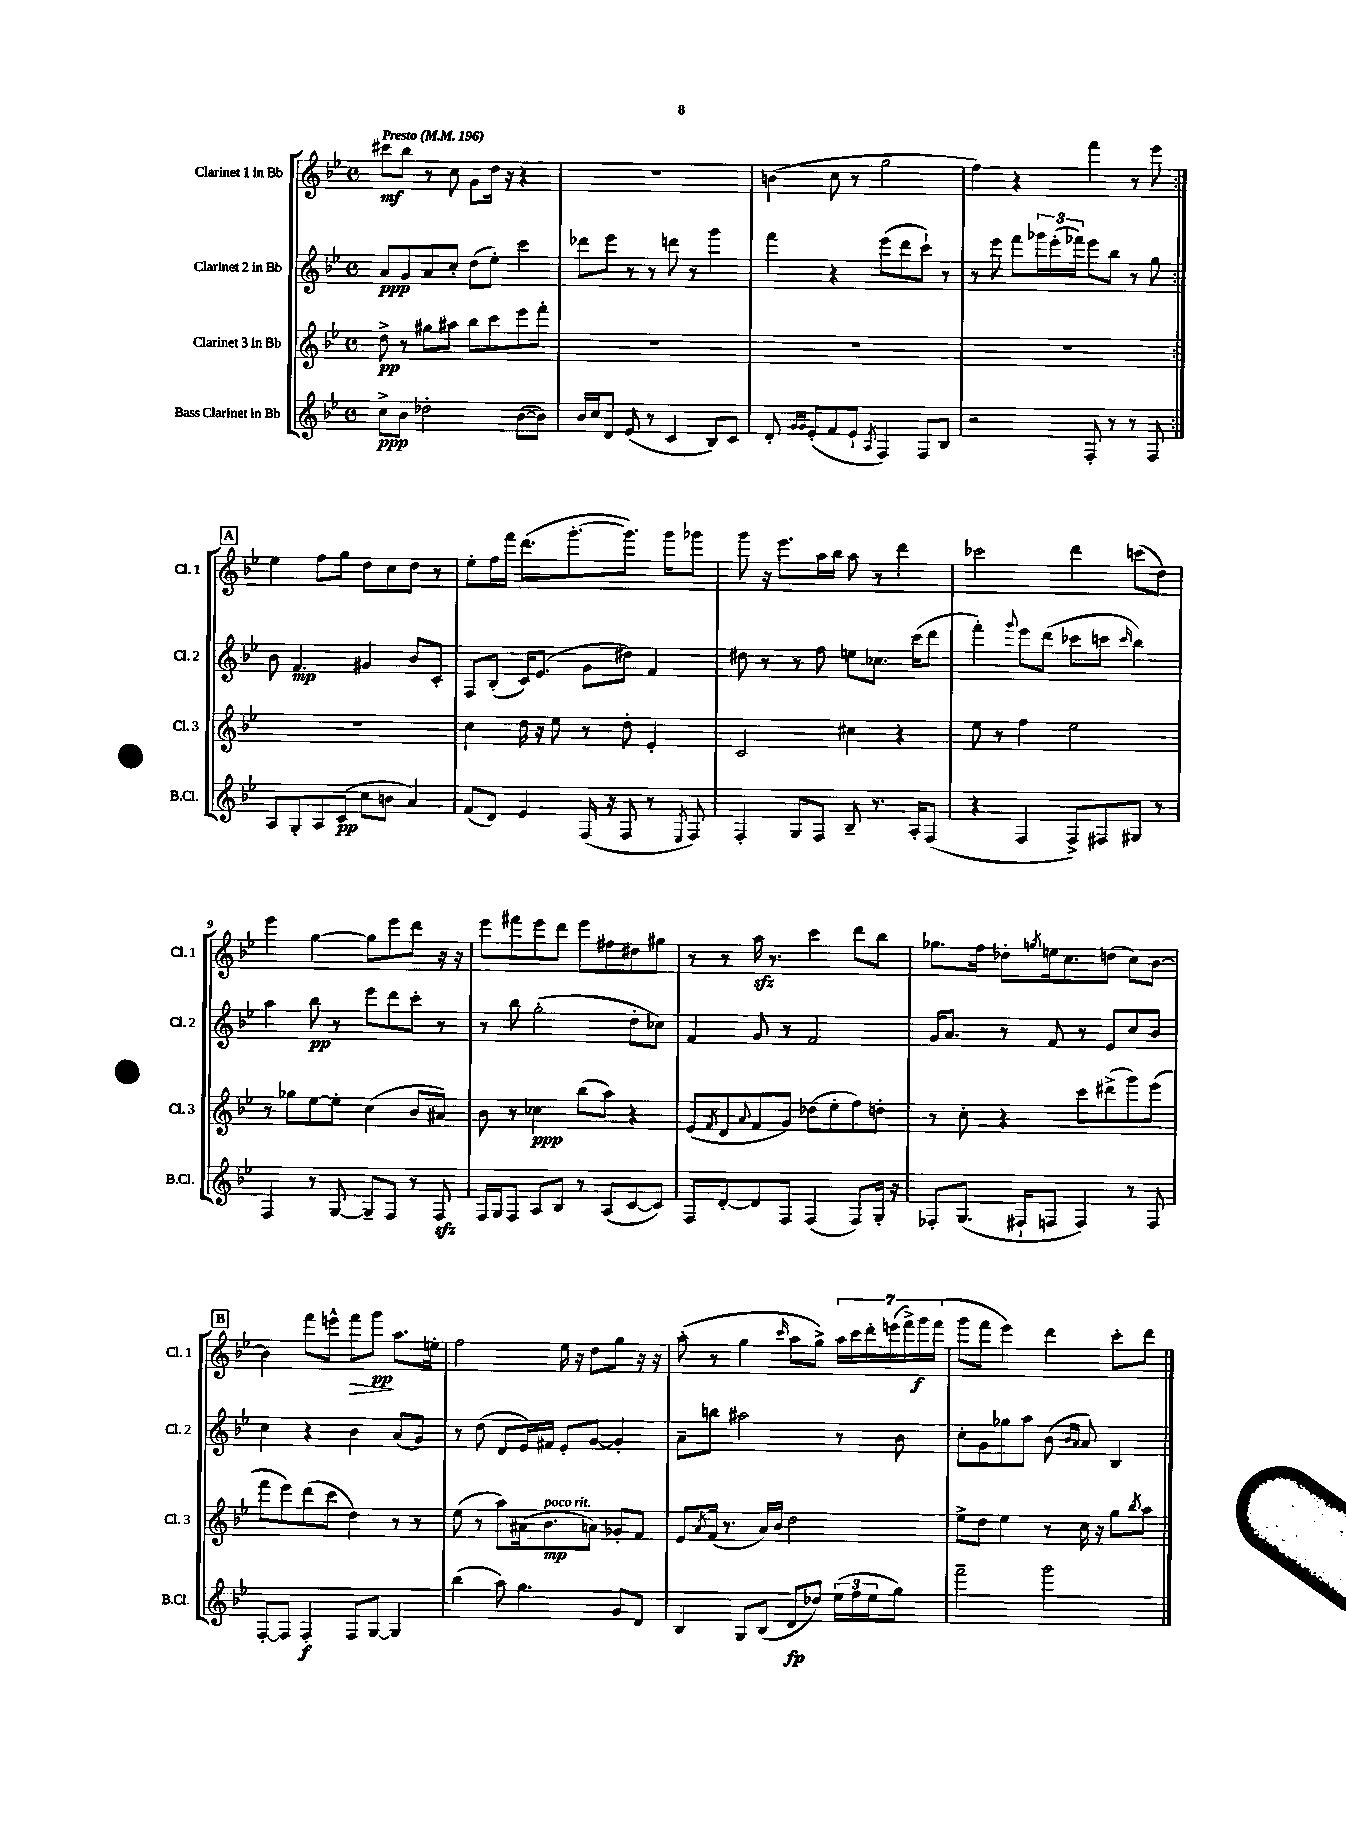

**kern	**dynam	**kern	**dynam	**kern	**dynam	**kern	**dynam
*part4	*part4	*part3	*part3	*part2	*part2	*part1	*part1
*staff4	*staff4	*staff3	*staff3	*staff2	*staff2	*staff1	*staff1
*I"Bass Clarinet in Bb	*	*I"Clarinet 3 in Bb	*	*I"Clarinet 2 in Bb	*	*I"Clarinet 1 in Bb	*
*I'B.Cl.	*	*I'Cl. 3	*	*I'Cl. 2	*	*I'Cl. 1	*
*clefG2	*	*clefG2	*	*clefG2	*	*clefG2	*
*k[b-e-]	*	*k[b-e-]	*	*k[b-e-]	*	*k[b-e-]	*
*M4/4	*	*M4/4	*	*M4/4	*	*M4/4	*
*met(c)	*	*met(c)	*	*met(c)	*	*met(c)	*
*MM196	*	*MM196	*	*MM196	*	*MM196	*
=1	=1	=1	=1	=1	=1	=1	=1
!	!	!	!	!	!	!LO:TX:a:B:t=Presto	!
8cc^\L	ppp	8dd^\	pp	8a/L	ppp	8ccc#X\L	mf
8b-\J	.	8r	.	8g/	.	8bb-\J	.
2dd-X'\	.	8gg#X\L	.	8a/	.	8r	.
.	.	8aa#X\J	.	8cc'/J	.	8cc\	.
.	.	8bb-\L	.	(8dd\L	.	8g\L	.
.	.	8ccc\	.	8ee-'\J)	.	16dd\Jk	.
.	.	.	.	.	.	16r	.
([8b-\L	.	8eee-\	.	4ccc\	.	4r	.
8b-\J])	.	8fff'\J	.	.	.	.	.
=2	=2	=2	=2	=2	=2	=2	=2
16b-/LL	.	1r	.	8ddd-X\L	.	1r	.
16cc/J	.	.	.	.	.	.	.
8d/J	.	.	.	8eee-\J	.	.	.
(8e-/	.	.	.	8r	.	.	.
8r	.	.	.	8r	.	.	.
4c/	.	.	.	8dddn\	.	.	.
.	.	.	.	8r	.	.	.
8B-/L)	.	.	.	4ggg\	.	.	.
8c/J	.	.	.	.	.	.	.
=3	=3	=3	=3	=3	=3	=3	=3
8d'/	.	1r	.	4fff\	.	(4bn\	.
16qqg/LL	.	.	.	.	.	.	.
16qqg/JJ	.	.	.	.	.	.	.
(8e-'/L	.	.	.	.	.	.	.
8f/	.	.	.	4r	.	8cc\	.
8e-`/J	.	.	.	.	.	8r	.
8qA/	.	.	.	.	.	.	.
4F/)	.	.	.	(8eee-\L	.	2gg\	.
.	.	.	.	8ddd\	.	.	.
8F/L	.	.	.	8ccc`\J)	.	.	.
8B-/J	.	.	.	8r	.	.	.
=4	=4	=4	=4	=4	=4	=4	=4
2r	.	1r	.	8r	.	4ff\)	.
.	.	.	.	8eee-\	.	.	.
.	.	.	.	8fff\L	.	4r	.
.	.	.	.	24ggg-X\L	.	.	.
.	.	.	.	(24eee-'\	.	.	.
.	.	.	.	24fff-X\JJ)	.	.	.
8F'/	.	.	.	8eee-\L	.	4fff\	.
8r	.	.	.	8bb-\J	.	.	.
8r	.	.	.	8r	.	8r	.
8F/	.	.	.	8gg\	.	8eee-\	.
!!LO:LB:g=z
!!LO:REH:place=s1:t=A
=5:|!	=5:|!	=5:|!	=5:|!	=5:|!	=5:|!	=5:|!	=5:|!
8A/L	.	1r	.	8b-\	.	4ee-\	.
8G'/	.	.	.	4.f/	mp	.	.
8A/	.	.	.	.	.	8ff\L	.
(8c/J	pp	.	.	.	.	8gg\J	.
8cc\L	.	.	.	4g#X/	.	8dd\L	.
8bn\J	.	.	.	.	.	8cc\	.
4a/)	.	.	.	8b-/L	.	8dd\J	.
.	.	.	.	8c'/J	.	8r	.
=6	=6	=6	=6	=6	=6	=6	=6
(8f/L	.	4cc\	.	8F/L	.	8ee-'\L	.
8d/J)	.	.	.	(8B-'/J	.	16ff\L	.
.	.	.	.	.	.	16fff\JJ	.
4e-/	.	16dd\	.	16c/KL)	.	(8.ddd\L	.
.	.	16r	.	(8.e-/J	.	.	.
.	.	8ee-\	.	.	.	.	.
.	.	.	.	.	.	[8.ggg'\	.
(16F/	.	8r	.	8g\L	.	.	.
16r	.	.	.	.	.	.	.
8F/	.	8dd'\	.	8dd#X\J)	.	8.ggg\J])	.
8r	.	4e-'/	.	4f/	.	.	.
.	.	.	.	.	.	16ggg\KL	.
8qE-/	.	.	.	.	.	.	.
8F/)	.	.	.	.	.	8ggg-X\J	.
=7	=7	=7	=7	=7	=7	=7	=7
4F'/	.	2c/	.	8dd#X\	.	8ggg\	.
.	.	.	.	8r	.	16r	.
.	.	.	.	.	.	8.eee-\L	.
8G/L	.	.	.	8r	.	.	.
8F/J	.	.	.	8ff\	.	16aa\L	.
.	.	.	.	.	.	16bb-\JJ	.
8B-~/	.	4cc#X\	.	8een\L	.	8aa\	.
8.r	.	.	.	8.cc-X\J	.	8r	.
.	.	4r	.	.	.	4ddd\	.
16A'/KL	.	.	.	(16ccc\KL	.	.	.
(8F/J	.	.	.	8ddd\J	.	.	.
=8	=8	=8	=8	=8	=8	=8	=8
4r	.	8ee-\	.	4fff'\)	.	2ccc-X\	.
.	.	8r	.	.	.	.	.
.	.	.	.	8qqggg/	.	.	.
4F/	.	4ff\	.	8eee-\L	.	.	.
.	.	.	.	(8ddd\J	.	.	.
8F^/L)	.	2ee-\	.	8ccc-X\L	.	4ddd\	.
8F#X/	.	.	.	8cccn\J	.	.	.
.	.	.	.	16qqccc/	.	.	.
8G#X/J	.	.	.	4bb-\)	.	(8cccn\L	.
8r	.	.	.	.	.	8dd\J)	.
!!LO:LB:g=z
=9	=9	=9	=9	=9	=9	=9	=9
4F/	.	8r	.	4aa\	.	4eee-\	.
.	.	8gg-X\L	.	.	.	.	.
8r	.	[8ee-\	.	8bb-\	pp	[4gg\	.
[8G/	.	8ee-'\J]	.	8r	.	.	.
8G~/L]	.	(4cc\	.	8eee-\L	.	8gg\L]	.
8F/J	.	.	.	8ddd\	.	8eee-\	.
8r	.	8b-/L	.	8ccc'\J	.	8ddd\J	.
8Fzz/	.	8a#X/J)	.	8r	.	16r	.
.	.	.	.	.	.	16r	.
=10	=10	=10	=10	=10	=10	=10	=10
16F/LL	.	8b-\	.	8r	.	8eee-\L	.
16G/J	.	.	.	.	.	.	.
8F/J	.	8r	.	8bb-\	.	8fff#X\	.
8A/L	.	4cc-X\	ppp	(2gg'\	.	8eee-\	.
8B-/J	.	.	.	.	.	8ddd\J	.
8r	.	(8bb-\L	.	.	.	8eee-\L	.
(8A/L	.	8aa\J)	.	.	.	8ff#X\	.
[8c/	.	4r	.	8dd'\L	.	8dd#X\	.
8c/J])	.	.	.	8cc-X\J)	.	8gg#X\J	.
=11	=11	=11	=11	=11	=11	=11	=11
8F/L	.	(8e-/L	.	4f/	.	8r	.
.	.	8qf/	.	.	.	.	.
[8d'/	.	8d/	.	.	.	8r	.
.	.	8qqa/	.	.	.	.	.
8d/]	.	8f/	.	8g/	.	16aazz\	.
.	.	.	.	.	.	8.r	.
8F/J	.	8g/J)	.	8r	.	.	.
(4F/	.	(8dd-X\L	.	2f/	.	4ccc\	.
.	.	8ee-'\	.	.	.	.	.
8F/L)	.	8ff\)	.	.	.	8ddd\L	.
16G'/Jk	.	8ddn'\J	.	.	.	8bb-\J	.
16r	.	.	.	.	.	.	.
=12	=12	=12	=12	=12	=12	=12	=12
8F-X'/L	.	8r	.	16g/KL	.	8.gg-X\L	.
.	.	.	.	8.a/J	.	.	.
(8.G/J	.	8cc'\	.	.	.	.	.
.	.	.	.	.	.	16ff\Jk	.
.	.	4r	.	8r	.	8dd-X'\L	.
16F#X`/KL	.	.	.	.	.	.	.
.	.	.	.	.	.	8qggn/	.
8Fn/J	.	.	.	8f/	.	16een\k	.
.	.	.	.	.	.	8.cc\	.
4F/)	.	8ccc\L	.	8r	.	.	.
.	.	(8ddd#X^\	.	8e-/L	.	(8ddn\J	.
8r	.	8ggg\)	.	8cc/	.	8cc\L)	.
8F/	.	(8eee-\J	.	8b-/J	.	[8b-\J	.
!!LO:LB:g=z
!!LO:REH:place=s1:t=B
=13	=13	=13	=13	=13	=13	=13	=13
[8F'/L	.	8fff\L	.	4cc\	.	4b-\]	.
8F/J]	.	8eee-\)	.	.	.	.	.
4F'/	f	(8ddd\	.	4r	.	8fff\L	.
.	.	8ccc\J	.	.	.	8eeen^^\J	.
!	!	!	!	!	!	!	!LO:HP:b
8F/L	.	4dd\)	.	4b-\	.	8fff\L	>
[8G/J	.	.	.	.	.	8ggg\J	pp
4G/]	.	8r	.	(8a/L	.	8.aa\L	]
.	.	8r	.	8g/J)	.	.	.
.	.	.	.	.	.	16een'\Jk	.
=14	=14	=14	=14	=14	=14	=14	=14
(4bb-\	.	(8ee-\	.	8r	.	2ff\	.
.	.	8r	.	(8dd\	.	.	.
8aa\)	.	8aa\L)	.	8d/L	.	.	.
4.gg\	.	(16a#X\k	.	16e-/L)	.	.	.
!	!	!LO:TX:a:i:t=poco rit.	!	!	!	!	!
.	.	8.b-\	mp	16f#X/JJ	.	.	.
.	.	.	.	8e-'/L	.	16ee-\	.
.	.	.	.	.	.	16r	.
.	.	8an\J)	.	[8g/J	.	8dd\L	.
8g/L	.	8g-X'/L	.	4g'/]	.	8gg\J	.
8d/J	.	8f/J	.	.	.	16r	.
.	.	.	.	.	.	16r	.
=15	=15	=15	=15	=15	=15	=15	=15
4B-/	.	8e-/L	.	8a~\L	.	(8aa'\	.
.	.	8qa/	.	.	.	.	.
.	.	(16f/Jk	.	8bbn\J	.	8r	.
.	.	8.r	.	.	.	.	.
8G/L	.	.	.	2aa#X\	.	4gg\	.
(8B-/J	.	16a/LL)	.	.	.	.	.
.	.	16b-/JJ	.	.	.	.	.
.	.	.	.	.	.	16qqccc/	.
8d/L	fp	2dd\	.	.	.	8aa\L	.
8dd-X/J)	.	.	.	.	.	8gg^\J)	.
(24ee-\LL	.	.	.	8r	.	28aa\LL	.
.	.	.	.	.	.	28ccc\	.
24ff\	.	.	.	.	.	.	.
.	.	.	.	.	.	28ddd'\	.
24ee-\J	.	.	.	.	.	.	.
.	.	.	.	.	.	(28eeen\	.
8gg\J)	.	.	.	8b-\	.	.	.
.	.	.	.	.	.	28fff^\)	.
.	.	.	.	.	.	28ggg\	f
.	.	.	.	.	.	(28fff\JJ	.
=16	=16	=16	=16	=16	=16	=16	=16
2fff~\	.	8ee-^\L	.	8cc'\L	.	8ggg\L	.
.	.	8dd\J	.	8g\	.	8fff\J	.
.	.	4ee-\	.	8gg-X\	.	4eee-\)	.
.	.	.	.	8aa\J	.	.	.
2ggg\	.	8r	.	(8b-\	.	4ddd\	.
.	.	.	.	16qqb-/LL	.	.	.
.	.	.	.	16qqa/JJ	.	.	.
.	.	16cc\	.	8a/)	.	.	.
.	.	16r	.	.	.	.	.
.	.	8gg\L	.	4B-/	.	8ccc'\L	.
.	.	8qbb-/	.	.	.	.	.
.	.	8aa\J	.	.	.	8ddd\J	.
==	==	==	==	==	==	==	==
*-	*-	*-	*-	*-	*-	*-	*-
